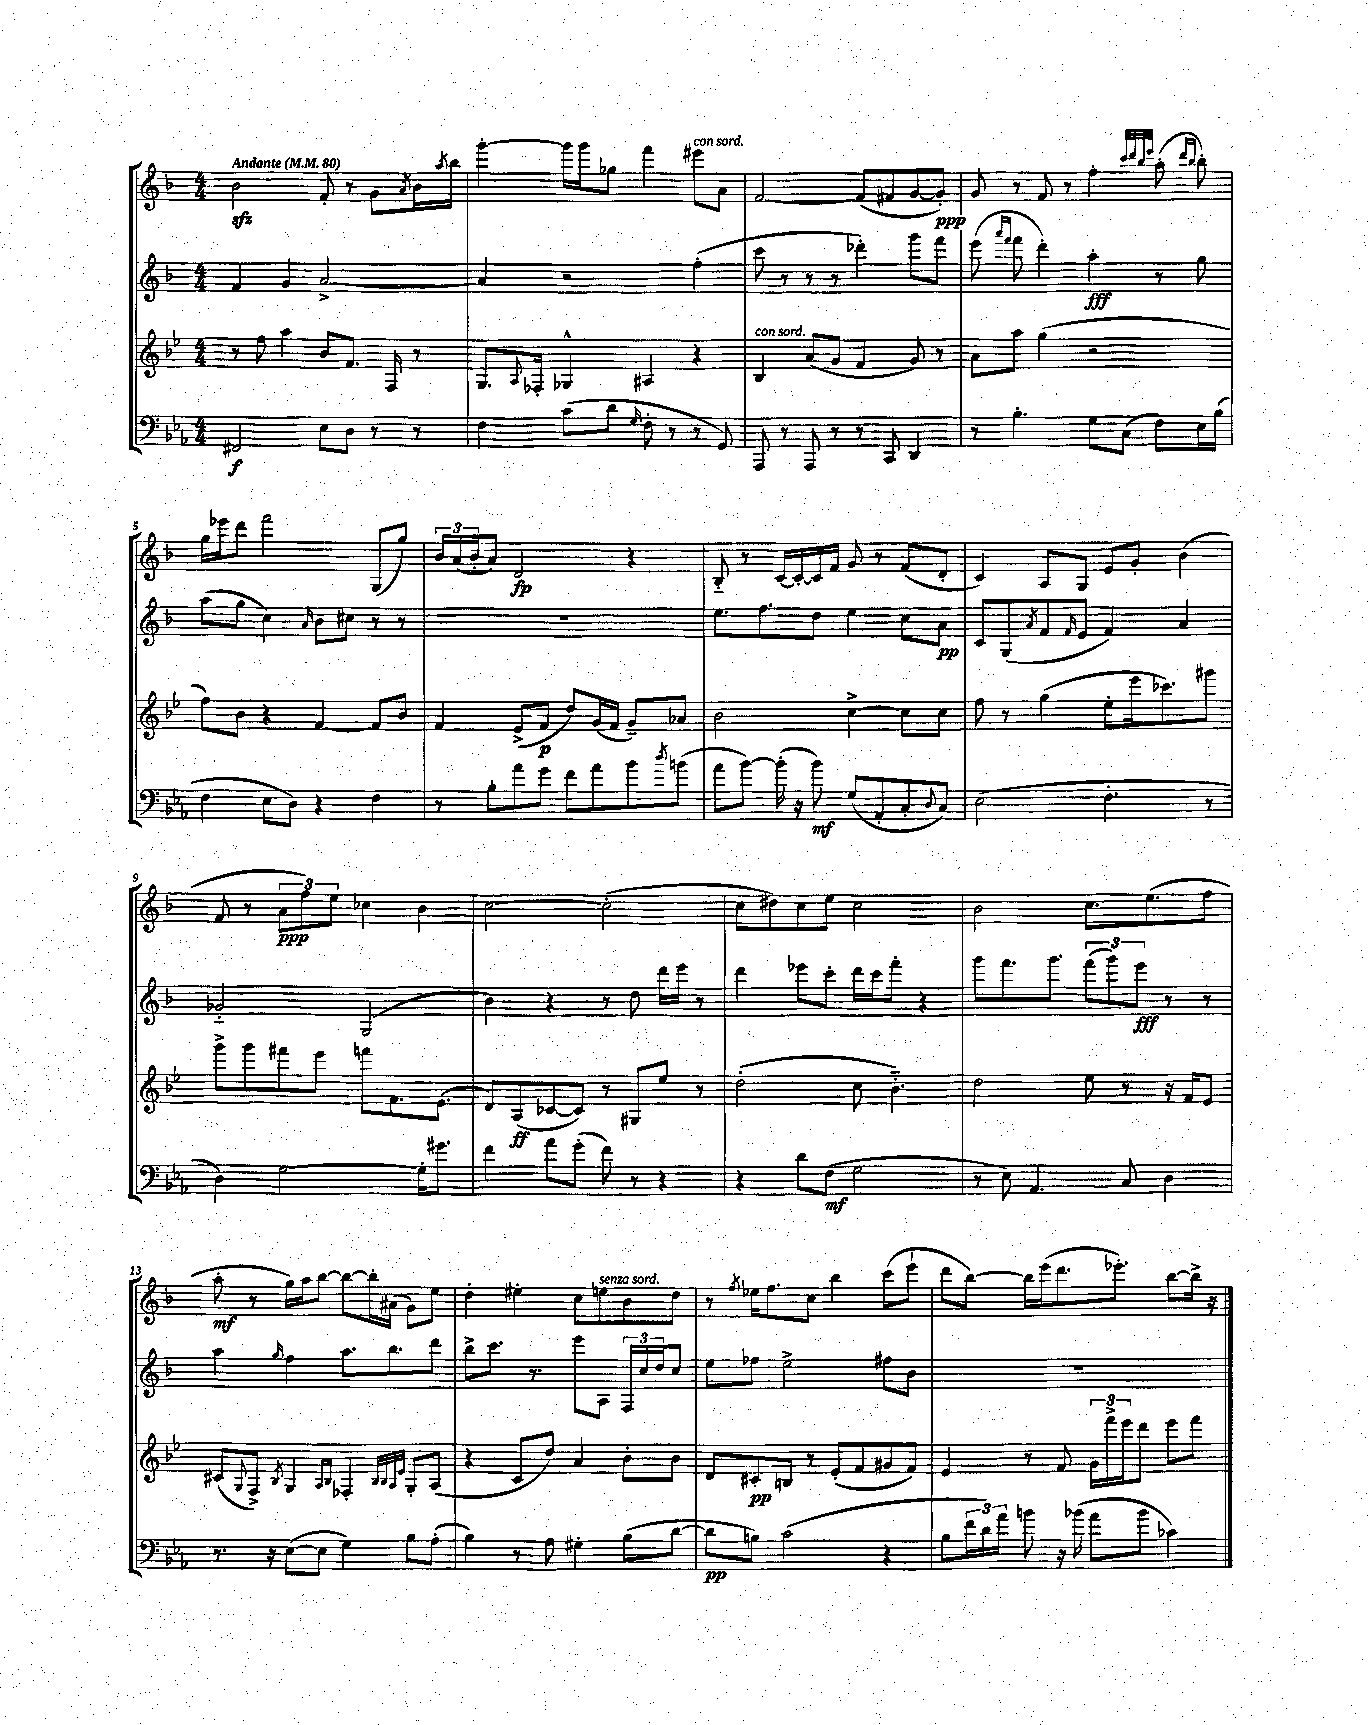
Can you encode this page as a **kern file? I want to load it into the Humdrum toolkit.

**kern	**kern	**kern	**kern
*staff4	*staff3	*staff2	*staff1
*clefF4	*clefG2	*clefG2	*clefG2
*k[b-e-a-]	*k[b-e-]	*k[b-]	*k[b-]
*M4/4	*M4/4	*M4/4	*M4/4
*MM80	*MM80	*MM80	*MM80
2FF#/	8r	4f/	2b-\
.	8ff\	.	.
.	4aa\	4g/	.
8E-\L	8b-/L	[2a^/	8f'/
8D\J	8.f/J	.	8r
8r	.	.	8g\L
.	16F/	.	.
.	.	.	8qa/
8r	8r	.	16b-\L
.	.	.	8qaa/
.	.	.	16bb-\JJ
=	=	=	=
4F\	8.G/L	4a/]	[4ggg'\
.	8qqA/	.	.
.	16F-'/Jk	.	.
(8c\L	4G-^^/	2r	16ggg\]LL
.	.	.	16ggg\J
8d\J	.	.	8gg-\J
16qqG/	.	.	.
8F'\	4A#/	.	4fff\
8r	.	.	.
8r	4r	(4ff'\	8eee#\L
8GG/)	.	.	8a\J
=	=	=	=
8AAA-/	4B-/	8ccc\	[2f/
8r	.	8r	.
8AAA-/	(8a/L	8r	.
8r	8g/J	8r	.
8r	4f/	4ddd-'\)	(8f/]L
8CC/	.	.	8f#/
4DD/	8g/)	8ggg\L	[8g/
.	8r	8fff\J	8g'/]J)
=	=	=	=
8r	8a\L	(8eee\	8g/
.	.	16qqaaa/LL	.
.	.	16qqfff/JJ	.
4.B-'\	8aa\J	8fff\	8r
.	(4gg\	4ddd'\)	8f/
.	.	.	8r
8G\L	2r	4aa'\	4ff'\
(8C\J	.	.	.
.	.	.	32qqccc/LLL
.	.	.	32qqddd/
.	.	.	32qqbb-/
.	.	.	32qqeee/JJJ
8F\L)	.	8r	(8aa'\
.	.	.	16qqddd/LL
.	.	.	16qqbb-/JJ
16E-\L	.	8gg\	8bb-'\)
(16B-\JJ	.	.	.
=	=	=	=
4F\	8ff\L)	(8aa\L	16gg\LL
.	.	.	16eee-\J
.	8b-\J	8gg\J	8ddd\J
8E-\L	4r	4cc\)	2fff\
8D\J)	.	.	.
.	.	16qqa/	.
4r	[4f/	8b-\L	.
.	.	8cc#\J	.
4F\	8f/]L	8r	(8G/L
.	8b-/J	8r	8gg/J)
=	=	=	=
8r	4f/	1r	24b-/LL
.	.	.	(24a/
.	.	.	24b-'/J
8B-'\L	.	.	8a/J)
8a-\	(8e-^/L	.	2d/
8g\J	8f/J	.	.
8f\L	8dd/L)	.	.
8a-\	(16g/L	.	.
.	16f/JJ	.	.
8b-\	8g~/L)	.	4r
8qdd/	.	.	.
(8b\J	8a-/J	.	.
=	=	=	=
8a-\L	2b-\	8.ee\L	8B-'~/
[8b-\J)	.	.	8r
.	.	8.ff\	.
(16b-'\]	.	.	[16c/LL
16r	.	.	16c'/_
8b-\)	.	8dd\J	16c/]
.	.	.	16f/JJ
(8G/L	[4cc^\	4ee\	8g/
8AA-'/	.	.	8r
8C'/	8cc\]L	8cc\L	(8f/L
8qqD/	.	.	.
8C/J)	8cc\J	8a\J	8d'/J
=	=	=	=
(2E-\	8ff\	8c/L	4c/)
.	8r	(8G/	.
.	.	8qa/	.
.	(4gg\	8f/	8A/L
.	.	16qqf/	.
.	.	8e/J	8G/J
4.F'\	8ee-'\L	4f/)	8e/L
.	16eee-\k	.	8g'/J
.	8.ccc-\)	.	.
.	.	4a/	(4b-\
8r	8ggg#\J	.	.
=	=	=	=
4D\)	8ggg^\L	2g-'~/	8f/
.	8ggg\	.	8r
[2G\	8fff#\	.	12a\L
.	.	.	12ff\)
.	8eee-\J	.	.
.	.	.	12ee\J
.	8fff\L	(2G/	4cc-\
.	8.f\	.	.
16G'\]LK	.	.	4b-\
8.g#\J	(8.e-\J	.	.
=	=	=	=
4f\	8d/L)	4b-\)	[2cc\
.	(8A/	.	.
8a-\L	[8c-/	4r	.
(8g'\J	8c-/]J)	.	.
8f\)	8r	8r	(2cc'\]
8r	8G#/L	8dd\	.
4r	8ee-/J	16ddd\LL	.
.	.	16eee\JJ	.
.	8r	8r	.
=	=	=	=
4r	(2dd'\	4ddd\	8cc\L
.	.	.	8dd#\)
8d\L	.	8eee-\L	8cc\
(8F\J	.	8ccc'\J	8ee\J
2G\	8cc\	16ddd\LL	2cc\
.	.	16ccc\J	.
.	4.b-'~\)	8fff'\J	.
.	.	4r	.
=	=	=	=
8r	2dd\	8ggg\L	2b-\
8E-\)	.	8.fff\	.
4.AA-/	.	.	.
.	.	8.ggg\J	.
.	8ee-\	(12fff\L	8.cc\L
.	.	12ggg\)	.
8C/	8r	.	.
.	.	12eee\J	.
.	.	.	(8.ee\
4D\	16r	8r	.
.	16f/LK	.	.
.	8e-/J	8r	8ff\J
=	=	=	=
8.r	(8c#/L	4aa\	8aa'\
.	8qqG/	.	.
.	8F^/J)	.	8r
16r	.	.	.
.	8qB-/	16qqgg/	.
([8E-\L	4G/	4ff\	16gg\LL)
.	.	.	16aa\J
8E-\]J	.	.	[8bb-\J
.	16qqA/LL	.	.
.	16qqB-/JJ	.	.
4G\)	4F-'/	8.aa\L	8bb-\_L
.	.	.	16bb-'\]L
.	.	8.bb-\	(16a#\JJ
.	32qqB-/LLL	.	.
.	32qqB-/	.	.
.	32qqA/	.	.
.	32qqe-/JJJ	.	.
8B-\L	8G'/L	.	8g\L)
(8A-'\J	(8A/J	8ddd\J	8ee\J
=	=	=	=
4B-\)	4r	8bb-^\L	4dd'\
.	.	8.ccc\J	.
8r	8c/L	.	4ee#'\
.	.	8.r	.
8A-\	8dd/J)	.	.
4G#'\	4a/	8eee\L	8cc\L
.	.	8A\J	8ee\
(8B-\L	8b-'\L	24F/LL	8b-\
.	.	24cc/	.
.	.	24dd/J	.
[8d\J	8b-\J	8cc/J	8dd\J
=	=	=	=
8d\]L	8d/L	8ee\L	8r
.	.	.	8qff/
8B\J)	8c#'/	8ff-\J	16ee-\LK
.	.	.	8.ff\
(2c\	8B/J	2ee^\	.
.	8r	.	8cc\J
.	(8e-'/L	.	4bb-\
.	8f/	.	.
4r	8g#/	8ff#\L	(8ccc\L
.	8f/J)	8b-\J	8eee`\J
=	=	=	=
8B-\L	4e-/	1r	8ddd\L
24f\L	.	.	[8bb-\J)
24d\)	.	.	.
24a-\JJ	.	.	.
8b\	8r	.	16bb-\]LL
.	.	.	(16eee\J
16r	8f/	.	8.ddd\
(16b-\	.	.	.
8a-\L	24g\LL	.	.
.	24fff^\	.	.
.	.	.	8.eee-'\J)
.	24eee-\J	.	.
8b-\J	8ddd\J	.	.
4c-\)	8eee-\L	.	[8bb-\L
.	8fff\J	.	16bb-^\]Jk
.	.	.	16r
==	==	==	==
*-	*-	*-	*-
